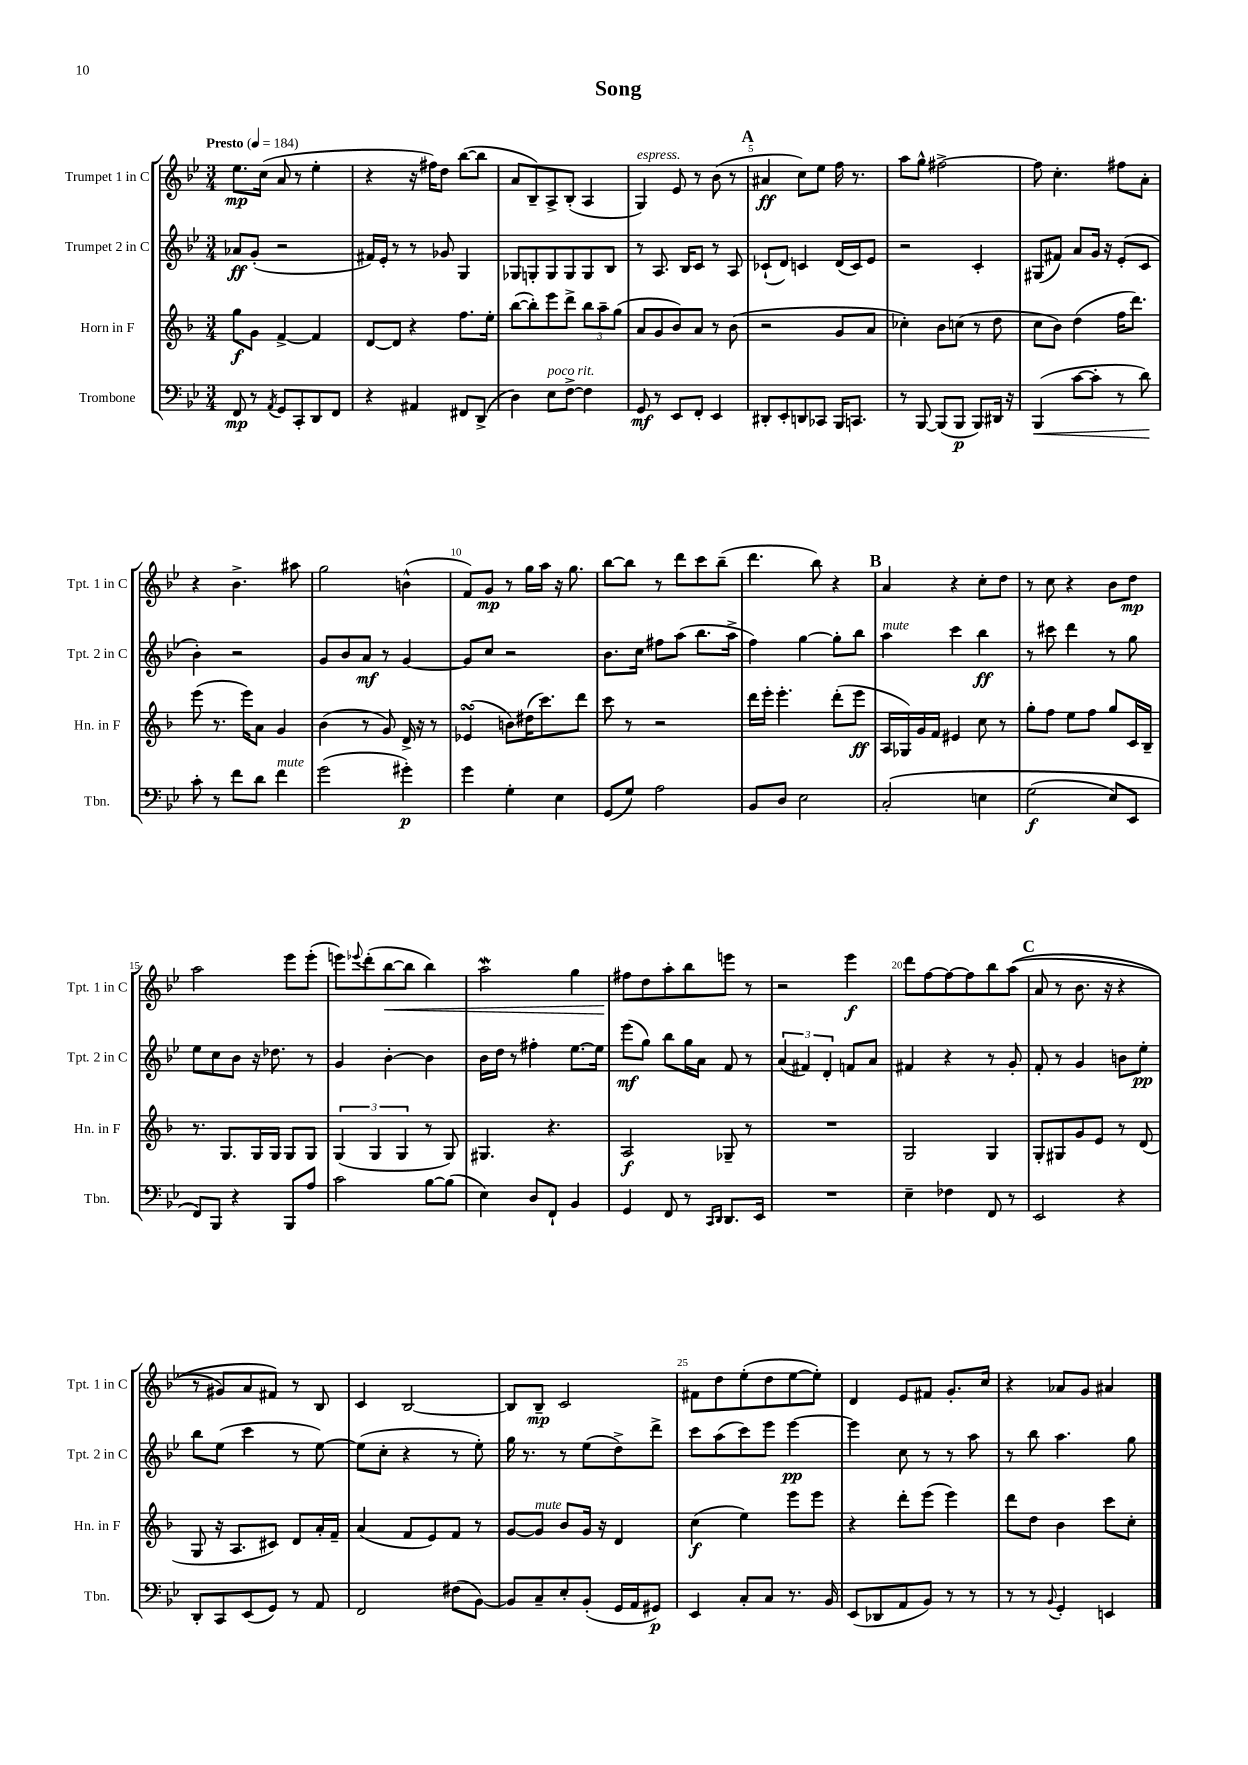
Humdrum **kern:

**kern	**kern	**kern	**kern
*staff4	*staff3	*staff2	*staff1
*clefF4	*clefG2	*clefG2	*clefG2
*k[b-e-]	*k[b-]	*k[b-e-]	*k[b-e-]
*M3/4	*M3/4	*M3/4	*M3/4
*MM184	*MM184	*MM184	*MM184
8FF/	8gg\L	8a-/L	8.ee-\L
8r	8g\J	(8g'/J	.
.	.	.	(16cc\Jk
8qAA/	.	.	.
8GG/L	[4f^/	2r	8a/
8CC'/	.	.	8r
8DD/	4f/]	.	4ee-'\
8FF/J	.	.	.
=	=	=	=
4r	[8d/L	16f#/LL)	4r
.	.	16e-'/JJ	.
.	8d/]J	8r	.
4AA#/	4r	8r	16r
.	.	.	16ff#\LK)
.	.	8g-/	8dd\J
8FF#/L	8.ff\L	4G/	([8bb-\L
(8DD^/J	.	.	8bb-\]J
.	16ee'\Jk	.	.
=	=	=	=
4D\)	([8bb-\L	8G-/L	8a/L
.	8bb-'\])	8G'/	8B-~/)
8E-\L	8eee\	8G/	8A^/
[8F^\J	8ddd^\J	8G/	(8B-'/J
4F\]	12bb-\L	8G/	4A/
.	12aa~\	.	.
.	.	8B-/J	.
.	(12gg\J	.	.
=	=	=	=
8GG/	8a/L	8r	4G/)
8r	8g/	8.A/	.
8EE-/L	8b-/)	.	8e-/
.	.	16B-/LK	.
8FF'/J	8a/J	8c/J	8r
4EE-/	8r	8r	(8b-\
.	(8b-\	8A/	8r
=	=	=	=
8DD#'/L	2r	(8c-`/L	4a#/
8EE-'/	.	8d/J)	.
8DD/	.	4c/	8cc\L)
8CC-/J	.	.	8ee-\J
16BBB-/LK	8g/L	(16d/LL	16ff\
8.CC/J	.	16c/J)	8.r
.	8a/J	8e-/J	.
=	=	=	=
8r	4cc-'\)	2r	8aa\L
[8BBB-/	.	.	8gg^^\J
(8BBB-/]L	8b-\L	.	[2ff#^\
8BBB-/J	(8cc\J	.	.
8BBB-/L)	8r	4c'/	.
16DD#/Jk	8dd\	.	.
16r	.	.	.
=	=	=	=
(4BBB-/	8cc\L	(8G#/L	8ff#\]
.	8b-\J)	8f#/J)	4.cc'\
[8c\L	(4dd\	8a/L	.
8c'\]J	.	16g/Jk	.
.	.	16r	.
8r	16ff\LK	(8e-'/L	8ff#\L
.	8.ddd\J)	.	.
8d\)	.	8c/J	8a'\J
=	=	=	=
8c'\	(8eee\	4b-'\)	4r
8r	8.r	.	.
8f\L	.	2r	4.b-^\
.	16eee\LK)	.	.
8d\J	8a\J	.	.
4f\	4g/	.	.
.	.	.	8aa#\
=	=	=	=
(2g\	(4b-\	8g/L	2gg\
.	.	8b-/	.
.	8r	8a/J	.
.	8g/)	8r	.
4g#'\)	16d^/	[4g/	(4b^^\
.	16r	.	.
.	8r	.	.
=	=	=	=
4g\	(4e-/	8g/]L	8f/L)
.	.	8cc/J	8g/J
4G'\	8b\L)	2r	8r
.	(16dd#\K	.	16gg\LL
.	8.ccc\)	.	16aa\JJ
4E-\	.	.	16r
.	.	.	8.gg\
.	8ddd\J	.	.
=	=	=	=
(8GG/L	8ccc\	8.b-\L	[8bb-\L
8G/J)	8r	.	8bb-\]J
.	.	16cc\Jk	.
2A\	2r	8ff#\L	8r
.	.	(8aa\J	8ddd\L
.	.	8.bb-\L	8ccc\
.	.	.	(8bb-~\J
.	.	16aa^\Jk	.
=	=	=	=
8BB-/L	16ddd\LL	4ff\)	4.ddd\
.	16eee'\JJ	.	.
8D/J	4.eee'\	.	.
2E-\	.	[4gg\	.
.	.	.	8bb-\)
.	(8ddd'\L	8gg'\]L	4r
.	8eee\J	8bb-\J	.
=	=	=	=
&(2C'/	16A/LL	4aa\	4a/
.	16G-/)	.	.
.	16g/	.	.
.	16f/JJ	.	.
.	4e#/	4ccc\	4r
4E\	8cc\	4bb-\	8cc'\L
.	8r	.	8dd\J
=	=	=	=
(2G\	8gg'\L	8r	8r
.	8ff\J	8ccc#\	8cc\
.	8ee\L	4ddd\	4r
.	8ff\J	.	.
8E-/L)	8gg/L	8r	8b-\L
8EE-/J	16c/L	8gg\	8dd\J
.	16B-~/JJ	.	.
=	=	=	=
8FF/L&)	8.r	8ee-\L	2aa\
8BBB-/J	.	8cc\	.
.	8.G/L	.	.
4r	.	8b-\J	.
.	16G/L	16r	.
.	16G/JJ	8.dd-\	.
8BBB-/L	8G/L	.	8eee-\L
8A/J	8G/J	8r	(8eee-'\J
=	=	=	=
2c\	(6G/	4g/	8eee\L)
.	.	.	8qqeee-/
.	.	.	(8ddd'\
.	6G/	.	.
.	.	[4b-'\	[8bb-\
.	6G/	.	.
.	.	.	8bb-\]J
[8B-\L	8r	4b-\]	4bb-\)
(8B-\]J	8G/)	.	.
=	=	=	=
4E-\)	4.G#/	16b-\LL	2aa\
.	.	16dd\JJ	.
.	.	8r	.
8D/L	.	4ff#'\	.
8FF`/J	4.r	.	.
4BB-/	.	[8.ee-\L	4gg\
.	.	16ee-\]Jk	.
=	=	=	=
4GG/	2A/	(8eee-\L	8ff#\L
.	.	8gg\J)	8dd\
8FF/	.	8bb-\L	8aa'\
8r	.	16gg\L	8bb-\
.	.	16a\JJ	.
16qqCC/LL	.	.	.
16qqDD/JJ	.	.	.
8.DD/L	8G-~/	8f/	8eee\J
.	8r	8r	8r
16EE-/Jk	.	.	.
=	=	=	=
2.r	2.r	(6a/	2r
.	.	6f#/)	.
.	.	6d'/	.
.	.	8f/L	4eee-\
.	.	8a/J	.
=	=	=	=
4E-~\	2G/	4f#/	8ddd\L
.	.	.	[8ff\
4F-\	.	4r	8ff\_
.	.	.	8ff\]
8FF/	4G/	8r	8bb-\
8r	.	8g'/	&((8aa\J
=	=	=	=
2EE-/	8G'/L	8f'/	8a/
.	8G#/	8r	8r
.	8g/	4g/	8.b-\
.	8e/J	.	.
.	.	.	16r
4r	8r	8b\L	4r
.	(8d/	8ee-'\J	.
=	=	=	=
8DD'/L	8G/	8bb-\L	8r
8CC/	16r	(8ee-\J	8g#/L)
.	8.A/L	.	.
(8EE-/	.	4ccc\	8a/
8GG/J)	8c#/J)	.	8f#/J&)
8r	8d/L	8r	8r
8AA/	16a'/L	[8ee-\)	8B-/
.	16f~/JJ	.	.
=	=	=	=
2FF/	(4a/	(8ee-\]L	4c/
.	.	8cc'\J	.
.	8f/L	4r	[2B-/
.	8e/)	.	.
(8F#\L	8f/J	8r	.
[8BB-\J)	8r	8ee-'\)	.
=	=	=	=
8BB-/]L	[8g/L	16gg\	8B-/]L
.	.	8.r	.
8C~/	8g/]J	.	8B-~/J
8E-'/	8b-/L	8r	2c/
(8BB-'/J	16g/Jk	(8ee-\L	.
.	16r	.	.
16GG/LL	4d/	8dd^\)	.
16AA/J	.	.	.
8GG#/J)	.	8ddd^\J	.
=	=	=	=
4EE-/	(4cc\	8ccc\L	8f#\L
.	.	(8aa\	8dd\
8C'/L	4ee\)	8ccc\)	(8ee-'\
8C/J	.	8eee-\J	8dd\
8.r	8eee\L	[4eee-\	[8ee-\
.	8eee\J	.	8ee-'\]J)
16BB-/	.	.	.
=	=	=	=
(8EE-/L	4r	4eee-\]	4d/
8DD-/	.	.	.
8AA/	8ddd'\L	8cc\	8e-/L
8BB-/J)	(8eee\J	8r	8f#/J
8r	4eee\)	8r	8.g'/L
8r	.	8aa\	.
.	.	.	16cc/Jk
=	=	=	=
8r	8ddd\L	8r	4r
8r	8dd\J	8bb-\	.
8qqBB-/	.	.	.
4GG'/	4b-\	4.aa\	8a-/L
.	.	.	8g/J
4EE/	8ccc\L	.	4a#/
.	8cc'\J	8gg\	.
==	==	==	==
*-	*-	*-	*-
